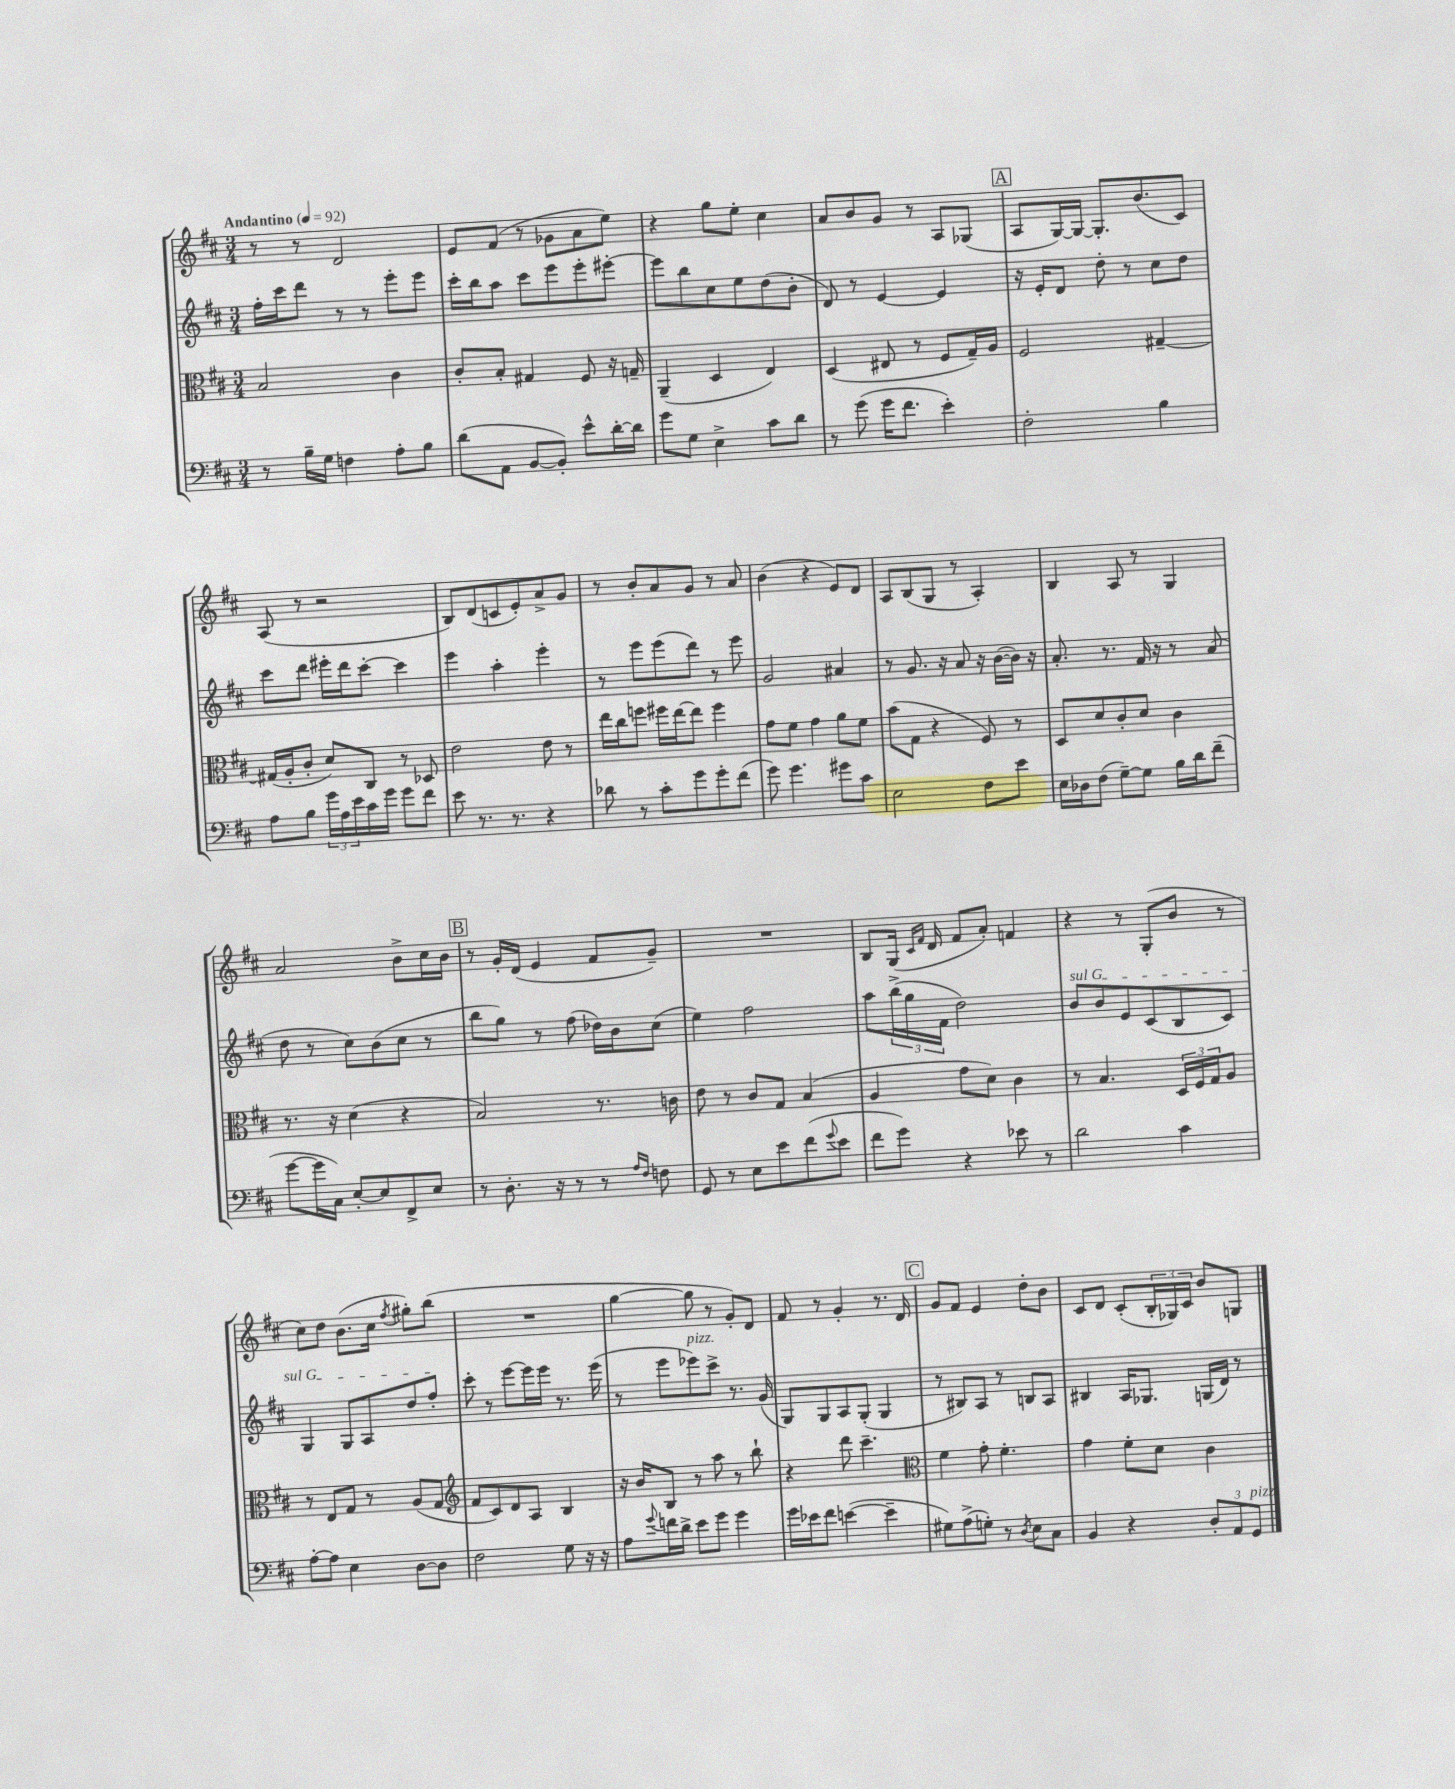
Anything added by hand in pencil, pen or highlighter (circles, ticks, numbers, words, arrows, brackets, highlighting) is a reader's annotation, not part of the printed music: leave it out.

**kern	**kern	**kern	**kern
*staff4	*staff3	*staff2	*staff1
*clefF4	*clefC3	*clefG2	*clefG2
*k[f#c#]	*k[f#c#]	*k[f#c#]	*k[f#c#]
*M3/4	*M3/4	*M3/4	*M3/4
*MM92	*MM92	*MM92	*MM92
8r	2B	16ff#'	8r
.	.	16ccc#	.
16B~	.	8ddd	8r
16G	.	.	.
4F	.	8r	2d
.	.	8r	.
8A'	4c#	8eee'	.
8B	.	8eee	.
=	=	=	=
(8d	8c#'	16ccc#'	8e
.	.	16bb	.
8AA	8B'	8aa	(8f#
[8BB	4G#	8ccc#	8r
8BB'])	.	8eee	8g-
8e^^	8F#	8eee'	8a
[16d'	16r	[8eee#'	8ee)
16d]	16G~	.	.
=	=	=	=
8g	(4AA~	8eee#]	4r
8G	.	8bb	.
4E^	4D	8cc#	8gg
.	.	8ee	8ee'
8c#	4E)	(8dd	4cc#
8d	.	8b'	.
=	=	=	=
8r	(4D	8d)	8a
(8g	.	8r	8b
16g	8E#	[4e	8g
8.f#	.	.	.
.	8r	.	8r
4e')	8F#	4e]	8A
.	16G~)	.	(8G-
.	16A	.	.
=	=	=	=
2F#'	2F#	16r	8A
.	.	16e'	.
.	.	8d	[16G)
.	.	.	16G_
.	.	8dd'	8.G']
.	.	8r	.
.	.	.	(8.b
4B	[4G#~	8cc#	.
.	.	8dd	8c#)
=	=	=	=
8A	(16G#]	8ccc#	(8A
.	16A'	.	.
8B	8c#'	8ddd	8r
24g	8d)	16eee#'	2r
24A	.	.	.
.	.	16ddd	.
24e	.	.	.
16c#	8C#	[8ccc#'	.
16g	.	.	.
8g	8r	4ccc#]	.
8f#	8D-	.	.
=	=	=	=
8e	2e	4eee	8B)
8.r	.	.	(8d
.	.	4aa'	8c
8.r	.	.	.
.	.	.	8e')
4r	8e	4eee'	8a^
.	8r	.	8g
=	=	=	=
8d-	16ee	8r	8r
.	16cc#	.	.
8r	8ff	8eee	8b'
8c#'	16ff#	(8eee	8a
.	[16ee	.	.
8g	8ee]	8ddd)	8g
8g'	4ff#	8r	8r
(8f#	.	8eee	8a
=	=	=	=
8g)	8g	2g	(4b
4.g	8f#	.	.
.	4g	.	4r
8g#	8a	4a#	8e)
8c#	8f#	.	8d
=	=	=	=
2E	(8b	8r	8A
.	8G	8.g	(8B
.	4r	.	8G
.	.	16r	.
.	.	8a	8r
8F#	8F#)	16r	4A')
.	.	([16b	.
8e	8r	16b])	.
.	.	16r	.
=	=	=	=
16E	8D	8.a'	4B
16D-	.	.	.
(8F#	8d	.	.
.	.	8.r	.
[8G~)	8c#'	.	8A
8G]	8d	16f#	8r
.	.	16r	.
16B	4c#	8r	4G
16d	.	.	.
(8f#~	.	(8a	.
=	=	=	=
[8g	8.r	8dd	2a
16g]	.	8r	.
16C#)	16r	.	.
[8E'	(4d	8cc#)	.
8E]	.	(8b	.
8FF#^	4r	8cc#	8b^
8E	.	8r	16cc#
.	.	.	16b
=	=	=	=
8r	2B)	8bb	8r
8.D'	.	8gg)	16g'
.	.	.	(16d
.	.	8r	4e
16r	.	.	.
8r	.	(8ff#	.
8r	8.r	16dd-)	8f#
.	.	16b	.
16qqA	.	.	.
16qqF#	.	.	.
8F	.	(8cc#	8g~)
.	16c	.	.
=	=	=	=
8GG	8e	4ee)	2.r
8r	8r	.	.
8E	8c#	2ff#	.
8e	8G	.	.
(8f#	(4B	.	.
8qqg	.	.	.
8e	.	.	.
=	=	=	=
8f#	4A	8aa	8B
8g)	.	(24bb^	(16G
.	.	24gg	.
.	.	.	16qqc#
.	.	.	16qqf#
.	.	.	16d
.	.	24f#	.
4r	8g	2dd)	8f#
.	8d)	.	8a')
8e-	4c#	.	4f
8r	.	.	.
=	=	=	=
2d	8r	8b	4r
.	4.B	8b	.
.	.	8e	8r
.	.	(8c#	(8G'
4c#	24D	8B	8b
.	24F#	.	.
.	24G	.	.
.	8A	8c#)	8r
=	=	=	=
[8A'	8r	4G	8cc#)
8A]	8E	.	8dd
4E	8G	8G	(8.b
.	8r	8A	.
.	.	.	16cc#
.	.	.	8qff#
[8D	(8A	8dd	8gg#')
8D]	8G	8ff#'	(8bb
=	=	=	=
*	*clefG2	*	*
2F#	8f#	8ccc#'	2.r
.	8c#)	8r	.
.	8d	[8eee	.
.	8A	16eee]	.
.	.	16eee	.
8G	4B	8.r	.
16r	.	.	.
16r	.	(16eee	.
=	=	=	=
8A	16r	8r	[4gg
.	16b	.	.
8qqg	.	.	.
16f	8B	8eee	.
16d^	.	.	.
8e	8r	8eee-)	8gg]
8g	8aa	8ccc#^	8r
4g	8r	8.r	8g')
.	8bb`	.	8d
.	.	(16g	.
=	=	=	=
16g	4r	8G)	8f#
16e-	.	.	.
8f#	.	8G	8r
([4e	8ddd	8A	4g'
.	4.ccc#~	(8G'	.
4e~]	.	4G	8.r
.	.	.	16d
=	=	=	=
*	*clefC3	*	*
8G#)	4f#	8r	8g
(8A^	.	8B#)	8f#
8G')	8g'	8A	4e
8r	4.f#'	8r	.
8qD	.	.	.
8E	.	8B	8dd'
8C#	.	8A	8b
=	=	=	=
4BB	4g	4B#	8c#
.	.	.	8d
4r	8f#'	16A	(8c#'
.	.	8.G-	.
.	8d	.	24B'
.	.	.	24G-)
.	.	.	24c#
12D'	4c#	(16G	8b
.	.	16d)	.
12AA	.	.	.
.	.	8r	8G
12GG	.	.	.
==	==	==	==
*-	*-	*-	*-
